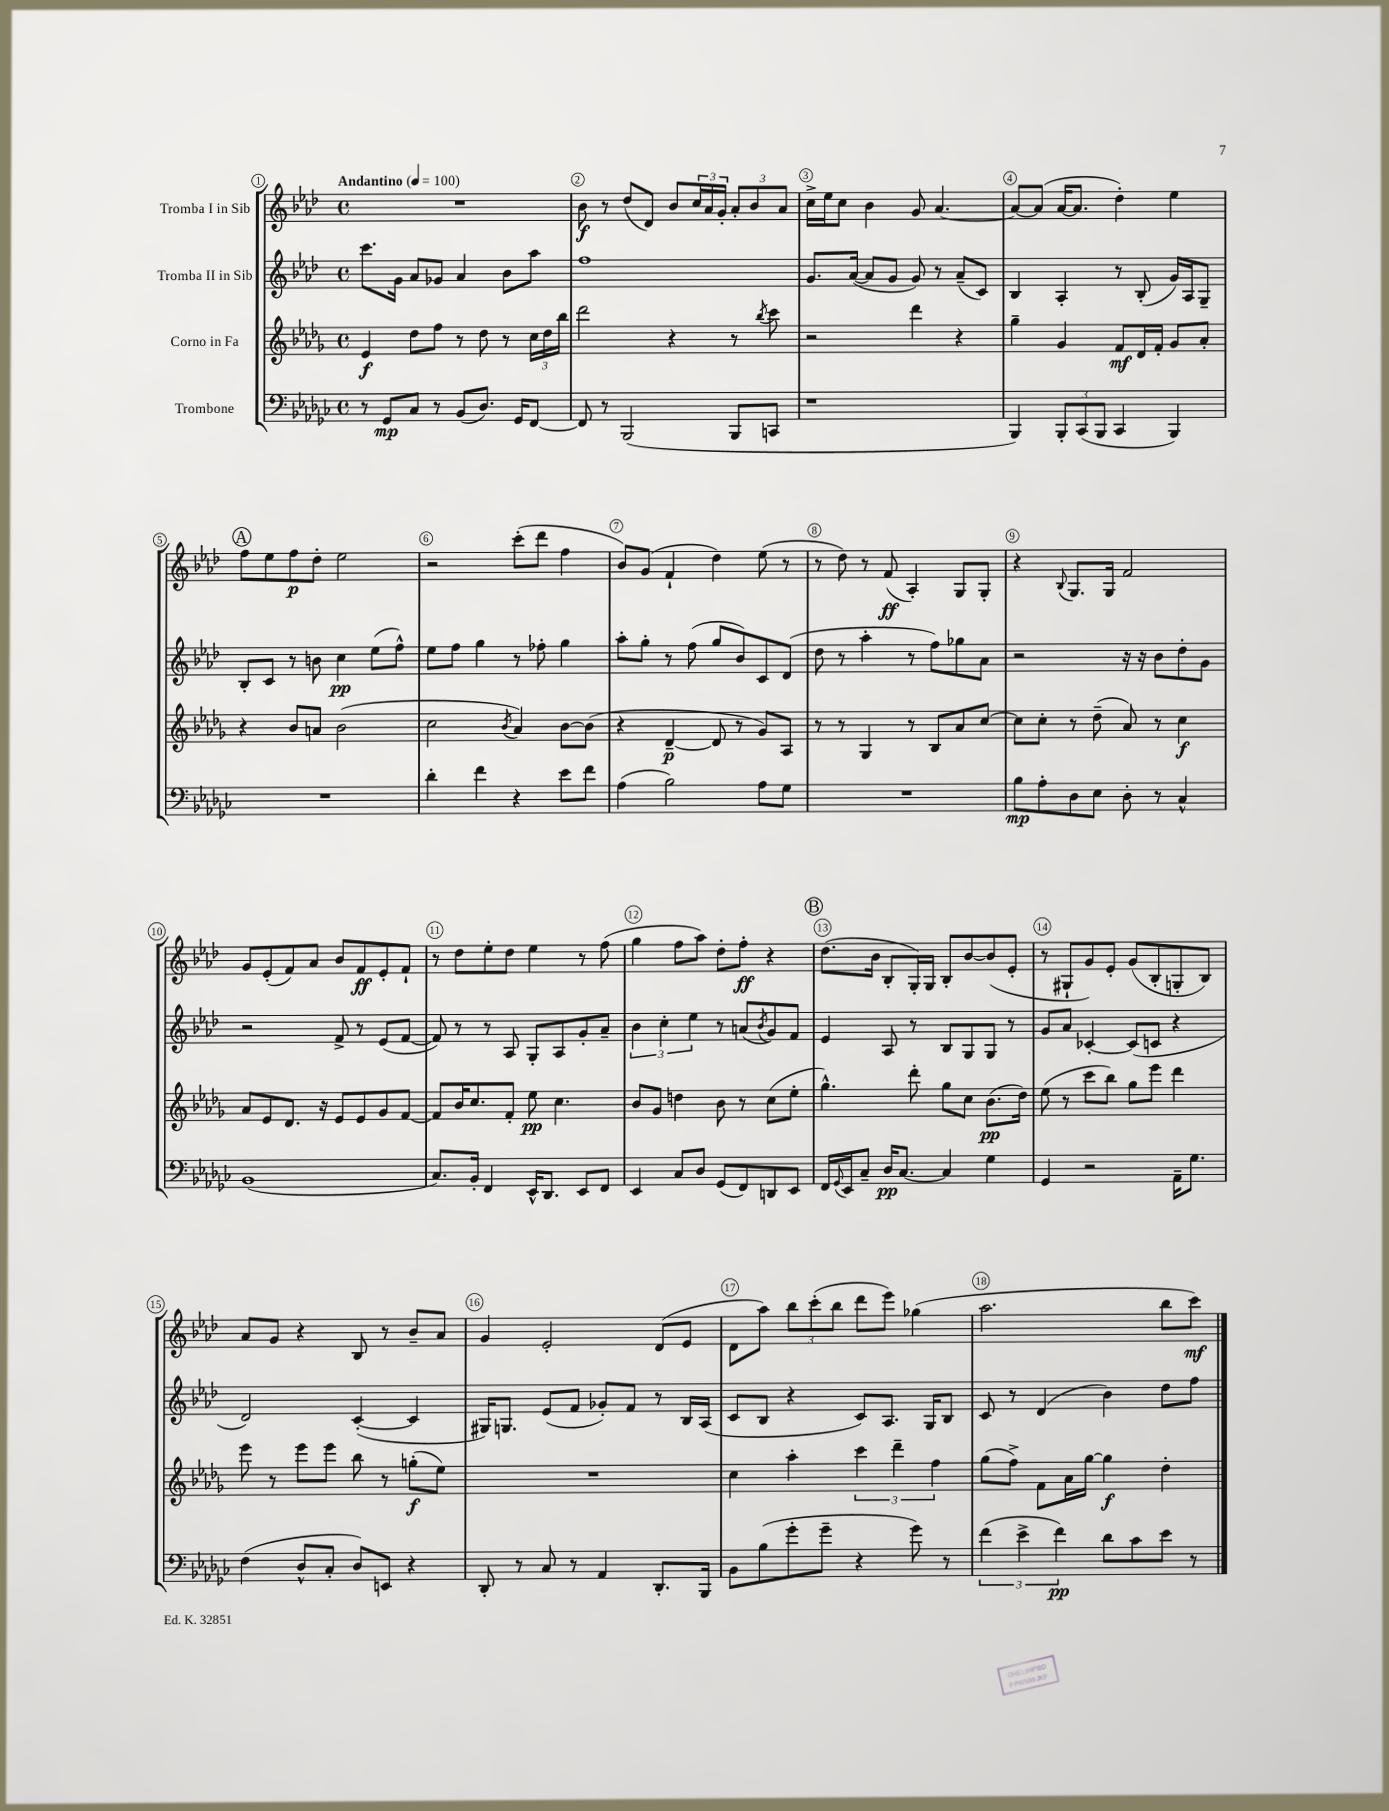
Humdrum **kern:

**kern	**kern	**kern	**kern
*staff4	*staff3	*staff2	*staff1
*clefF4	*clefG2	*clefG2	*clefG2
*k[b-e-a-d-g-c-]	*k[b-e-a-d-g-]	*k[b-e-a-d-]	*k[b-e-a-d-]
*M4/4	*M4/4	*M4/4	*M4/4
*met(c)	*met(c)	*met(c)	*met(c)
*MM100	*MM100	*MM100	*MM100
8r	4e-	8.ccc	1r
8GG-	.	.	.
.	.	16g	.
8C-	8dd-	8a-	.
8r	8ff	8g-	.
(8BB-	8r	4a-	.
8.D-)	8dd-	.	.
.	8r	8b-	.
16GG-	.	.	.
[8FF	24cc	8aa-	.
.	24dd-	.	.
.	24bb-	.	.
=	=	=	=
8FF]	2ddd-	1ff	8b-
8r	.	.	8r
(2BBB-	.	.	(8dd-
.	.	.	8d-)
.	4r	.	8b-
.	.	.	24cc
.	.	.	24a-
.	.	.	24g'
8BBB-	8r	.	12a-'
.	.	.	12b-
.	8qbb-	.	.
8CC	8ccc	.	.
.	.	.	12a-
=	=	=	=
1r	2r	8.g	16cc^
.	.	.	16ee-
.	.	.	8cc
.	.	([16a-	.
.	.	8a-]	4b-
.	.	8g	.
.	4ddd-	8g)	8g
.	.	8r	[4.a-
.	4r	(8a-~	.
.	.	8c)	.
=	=	=	=
4BBB-)	4gg-~	4B-	8a-_
.	.	.	(8a-]
12BBB-'	4g-	4A-'	[16a-
.	.	.	8.a-]
(12CC-	.	.	.
12BBB-	.	.	.
4CC-	8f	8r	4dd-')
.	16d-	(8B-'	.
.	16f'	.	.
4BBB-)	8g-	16g)	4ee-
.	.	16A-	.
.	8a-'	8G~	.
=	=	=	=
1r	4r	8B-'	8ff
.	.	8c	8ee-
.	8b-	8r	8ff
.	8a	8b	8dd-'
.	(2b-	4cc	2ee-
.	.	(8ee-	.
.	.	8ff^^)	.
=	=	=	=
4d-'	2cc	8ee-	2r
.	.	8ff	.
4f	.	4gg	.
.	8qb-	.	.
4r	4a-)	8r	(8ccc'
.	.	8ff-'	8ddd-
8e-	[8b-	4gg	4ff
8f	(8b-]	.	.
=	=	=	=
(4A-	4r	8aa-'	8b-)
.	.	8gg'	(8g
2B-)	[4d-~	8r	4f`
.	.	(8ff	.
.	8d-]	8gg	4dd-)
.	8r	8b-)	.
8A-	8g-)	8c	(8ee-
8G-	8A-	(8d-	8r
=	=	=	=
1r	8r	8dd-	8r
.	8r	8r	8dd-)
.	4G-	4aa-'	8r
.	.	.	(8f
.	8r	8r	4A-')
.	8B-	8ff)	.
.	8a-	8gg-	8G
.	[8cc	8a-	8G'
=	=	=	=
8B-	8cc]	2r	4r
8A-'	8cc'	.	.
.	.	.	8qqB-
8D-	8r	.	8.G
8E-	(8dd-~	.	.
.	.	.	16G
8D-'	8a-)	16r	2f
.	.	16r	.
8r	8r	8b-	.
4C-^^	4cc	8dd-'	.
.	.	8g	.
=	=	=	=
(1BB-	8a-	2r	8g
.	8e-	.	(8e-'
.	8.d-	.	8f)
.	.	.	8a-
.	16r	.	.
.	8e-	8f^	8b-
.	8e-	8r	8f
.	8g-	(8e-	8e-'
.	[8f	[8f	8f`
=	=	=	=
8.C-)	8f]	8f])	8r
.	16b-	8r	8dd-
16BB-'	8.cc	.	.
4FF	.	8r	8ee-'
.	8f'	8A-	8dd-
16EE-^^	8ee-	8G'	4ee-
8.DD-	.	.	.
.	4.cc	8A-	.
8EE-	.	8g'	8r
8FF	.	8a-~	(8ff
=	=	=	=
4EE-	8b-	6b-	4gg
.	8g-	.	.
.	.	6cc'	.
8C-	4dd	.	8ff
.	.	6ee-	.
8D-	.	.	8aa-)
(8GG-	8b-	8r	8dd-'
8FF)	8r	(8a	8ff'
.	.	8qb-	.
8DD	(8cc	8g)	4r
8EE-	8ee-'	8f	.
=	=	=	=
16FF	4.gg-^^)	4e-	(8.dd-
8qqGG-	.	.	.
16EE-	.	.	.
8C-~	.	.	.
.	.	.	16b-
16D-	.	8A-	8B-'
[8.C-	.	.	.
.	8ddd-'	8r	16G')
.	.	.	16G
4C-]	8gg-	8B-	8B-'
.	8cc	8G	[8b-
4G-	(8.b-	8G	(8b-]
.	.	8r	8e-'
.	16dd-)	.	.
=	=	=	=
4GG-	(8ee-	8g	8r
.	8r	8a-	8G#`
2r	8ccc	[4c-'	8g)
.	8bb-)	.	8e-'
.	8gg-	(8c-]	(8g
.	8eee-	8c	8B-'
16AA-~	4ddd-	4r	8G'
8.G-	.	.	.
.	.	.	8B-)
=	=	=	=
(4F	8eee-	2d-)	8a-
.	8r	.	8g
8D-^^	8eee-	.	4r
8C-'	8eee-	.	.
8D-)	8bb-	([4c'	8B-
8EE	8r	.	8r
4r	(8gg'	4c]	8b-~
.	8ee-)	.	8a-
=	=	=	=
8DD-'	1r	16G#)	4g
.	.	8.G	.
8r	.	.	.
8C-	.	(8e-	2e-'
8r	.	8f	.
4AA-	.	8g-')	.
.	.	8f	.
8.DD-'	.	8r	(8d-
.	.	16B-	8e-
16BBB-	.	(16A-	.
=	=	=	=
8BB-	4cc	8c	8d-
(8B-	.	8B-	8aa-)
8g-'	4aa-'	4r	12bb-
.	.	.	(12ccc'
8g-~	.	.	.
.	.	.	12bb-
4r	6ccc	8c)	8ddd-
.	.	8.A-	8eee-)
.	6ddd-~	.	.
8g-)	.	.	(4gg-
.	.	16G	.
.	6ff	.	.
8r	.	8B-	.
=	=	=	=
(6f	(8gg-	8c	2.aa-
.	8ff^)	8r	.
6e-^	.	.	.
.	8f	(4d-	.
6f)	.	.	.
.	16a-	.	.
.	[16gg-	.	.
8d-	4gg-]	4b-)	.
8c-	.	.	.
8e-	4dd-'	8dd-	8bb-
8r	.	8ff	8ccc)
==	==	==	==
*-	*-	*-	*-
